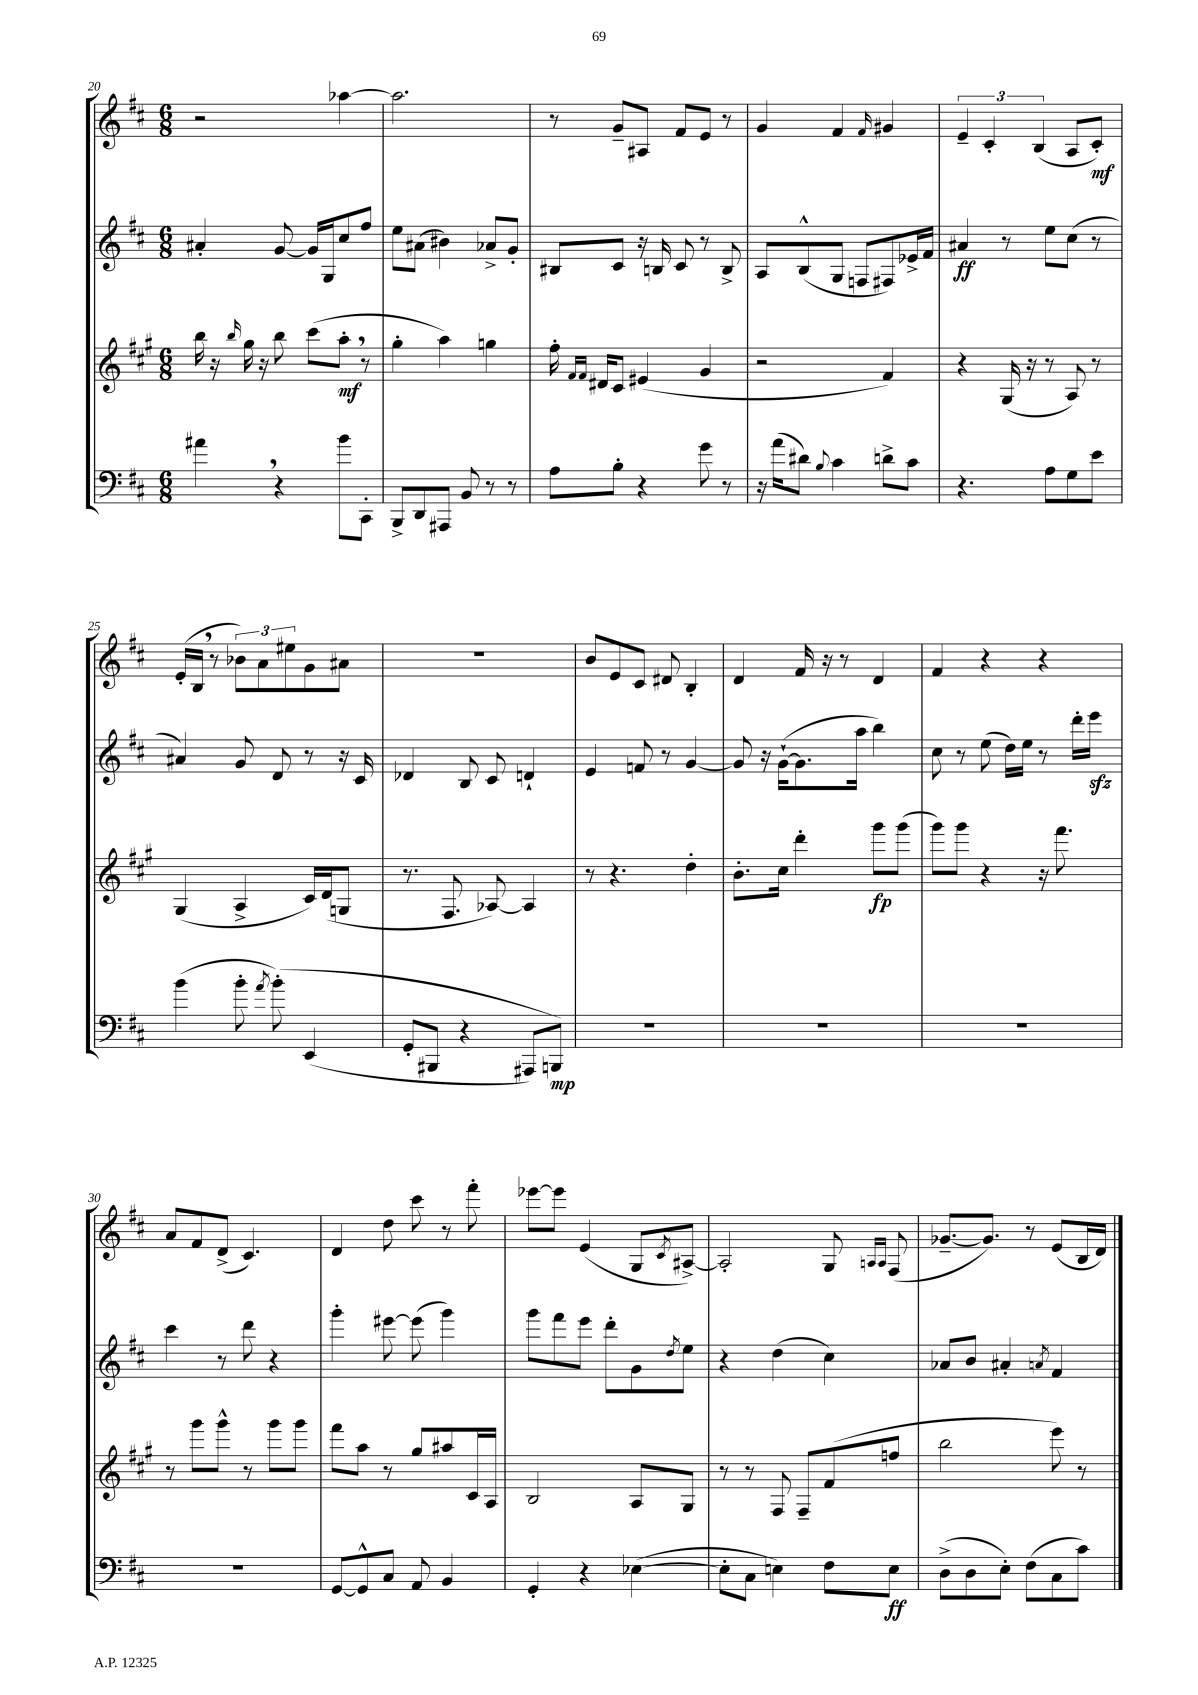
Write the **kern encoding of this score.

**kern	**kern	**kern	**kern
*staff4	*staff3	*staff2	*staff1
*clefF4	*clefG2	*clefG2	*clefG2
*k[f#c#]	*k[f#c#g#]	*k[f#c#]	*k[f#c#]
*M6/8	*M6/8	*M6/8	*M6/8
4a#	16bb	4a#'	2r
.	16r	.	.
.	16qqbb	.	.
.	16gg#	.	.
.	16r	.	.
4r	8bb	[8g	.
.	(8ccc#	16g]	.
.	.	16G	.
8b	8aa'	8cc#	[4aa-
8CC#'	8r	8ff#	.
=	=	=	=
8BBB^	4gg#'	8ee	2.aa-]
8DD	.	(8a#	.
8AAA#	4aa)	4b#)	.
8BB	.	.	.
8r	4gg	8a-^	.
8r	.	8g'	.
=	=	=	=
8A	16ff#'	8B#	8r
.	16qqf#	.	.
.	16qqf#	.	.
.	16d#	.	.
8B'	8c#	8c#	8g~
4r	(4e#	16r	8A#
.	.	16B	.
.	.	8c#	8f#
8g	4g#	8r	8e
8r	.	8B^	8r
=	=	=	=
16r	2r	8A	4g
(16a	.	.	.
8d#)	.	(8B^^	.
8qqB	.	.	.
4c#	.	8G	4f#
.	.	8F	.
.	.	.	16qqf#
8d^	4f#)	8F#)	4g#
8c#	.	16e-^	.
.	.	16f#	.
=	=	=	=
4.r	4r	4a#	6e~
.	.	.	6c#'
.	(16G#	8r	.
.	16r	.	.
.	.	.	(6B
8A	8r	8ee	.
8G	8A)	(8cc#	8A
8e	8r	8r	8c#')
=	=	=	=
(4b	(4G#	4a#)	(16e'
.	.	.	16B
.	.	.	8r
8b'	4A^	8g	12b-)
.	.	.	12a
8qa	.	.	.
&(8b')	.	8d	.
.	.	.	12ee#
(4EE	16c#)	8r	8g
.	(16d	.	.
.	8G	16r	8a#
.	.	16c#	.
=	=	=	=
8GG'	8.r	4d-	2.r
8BBB#	.	.	.
.	8.F#	.	.
4r	.	8B	.
.	[8A-)	8c#	.
8AAA#)	4A-]	4d`	.
8BBB&)	.	.	.
=	=	=	=
2.r	8r	4e	8b
.	4.r	.	8e
.	.	8f	8c#
.	.	8r	8d#
.	4dd'	[4g	4B'
=	=	=	=
2.r	8.b'	8g]	4d
.	.	16r	.
.	16cc#	([16g`	.
.	4ddd'	8.g]	16f#
.	.	.	16r
.	.	.	8r
.	.	16aa	.
.	8ggg#	4bb)	4d
.	(8ggg#	.	.
=	=	=	=
2.r	8ggg#)	8cc#	4f#
.	8ggg#	8r	.
.	4r	(8ee	4r
.	.	16dd)	.
.	.	16ee	.
.	16r	8r	4r
.	8.fff#	.	.
.	.	16ddd'	.
.	.	16eee	.
=	=	=	=
2.r	8r	4ccc#	8a
.	8ggg#	.	8f#
.	8ggg#^^	8r	(8d^
.	8r	8ddd	4.c#)
.	8ggg#	4r	.
.	8ggg#	.	.
=	=	=	=
[8GG	8fff#	4ggg'	4d
8GG^^]	8aa	.	.
8C#	8r	[8eee#	8dd
8AA	8gg#	(8eee#]	8ccc#
4BB	8aa#	4ggg)	8r
.	16c#	.	8fff#'
.	16A	.	.
=	=	=	=
4GG'	2B	8ggg	[8eee-
.	.	8fff#	8eee-]
4r	.	8eee	(4e
.	.	8ddd'	.
([4E-	8A	8g	8G
.	.	8qdd	8qc#
.	8G#	8ee	[8A#^)
=	=	=	=
8E-']	8r	4r	2A#']
8C#	8r	.	.
4E)	8F#	(4dd	.
.	8F#~	.	.
8F#	(8f#	4cc#)	8G
.	.	.	16qqA
.	.	.	16qqA
8E	8ff	.	(8F#
=	=	=	=
(8D^	2bb	8a-	[8.g-~
8D	.	8b	.
.	.	.	8.g-])
8E')	.	4a#'	.
(8F#	.	.	8r
.	.	8qa	.
8C#	8eee)	4f#	(8e
8c#)	8r	.	16B
.	.	.	16d)
==	==	==	==
*-	*-	*-	*-
